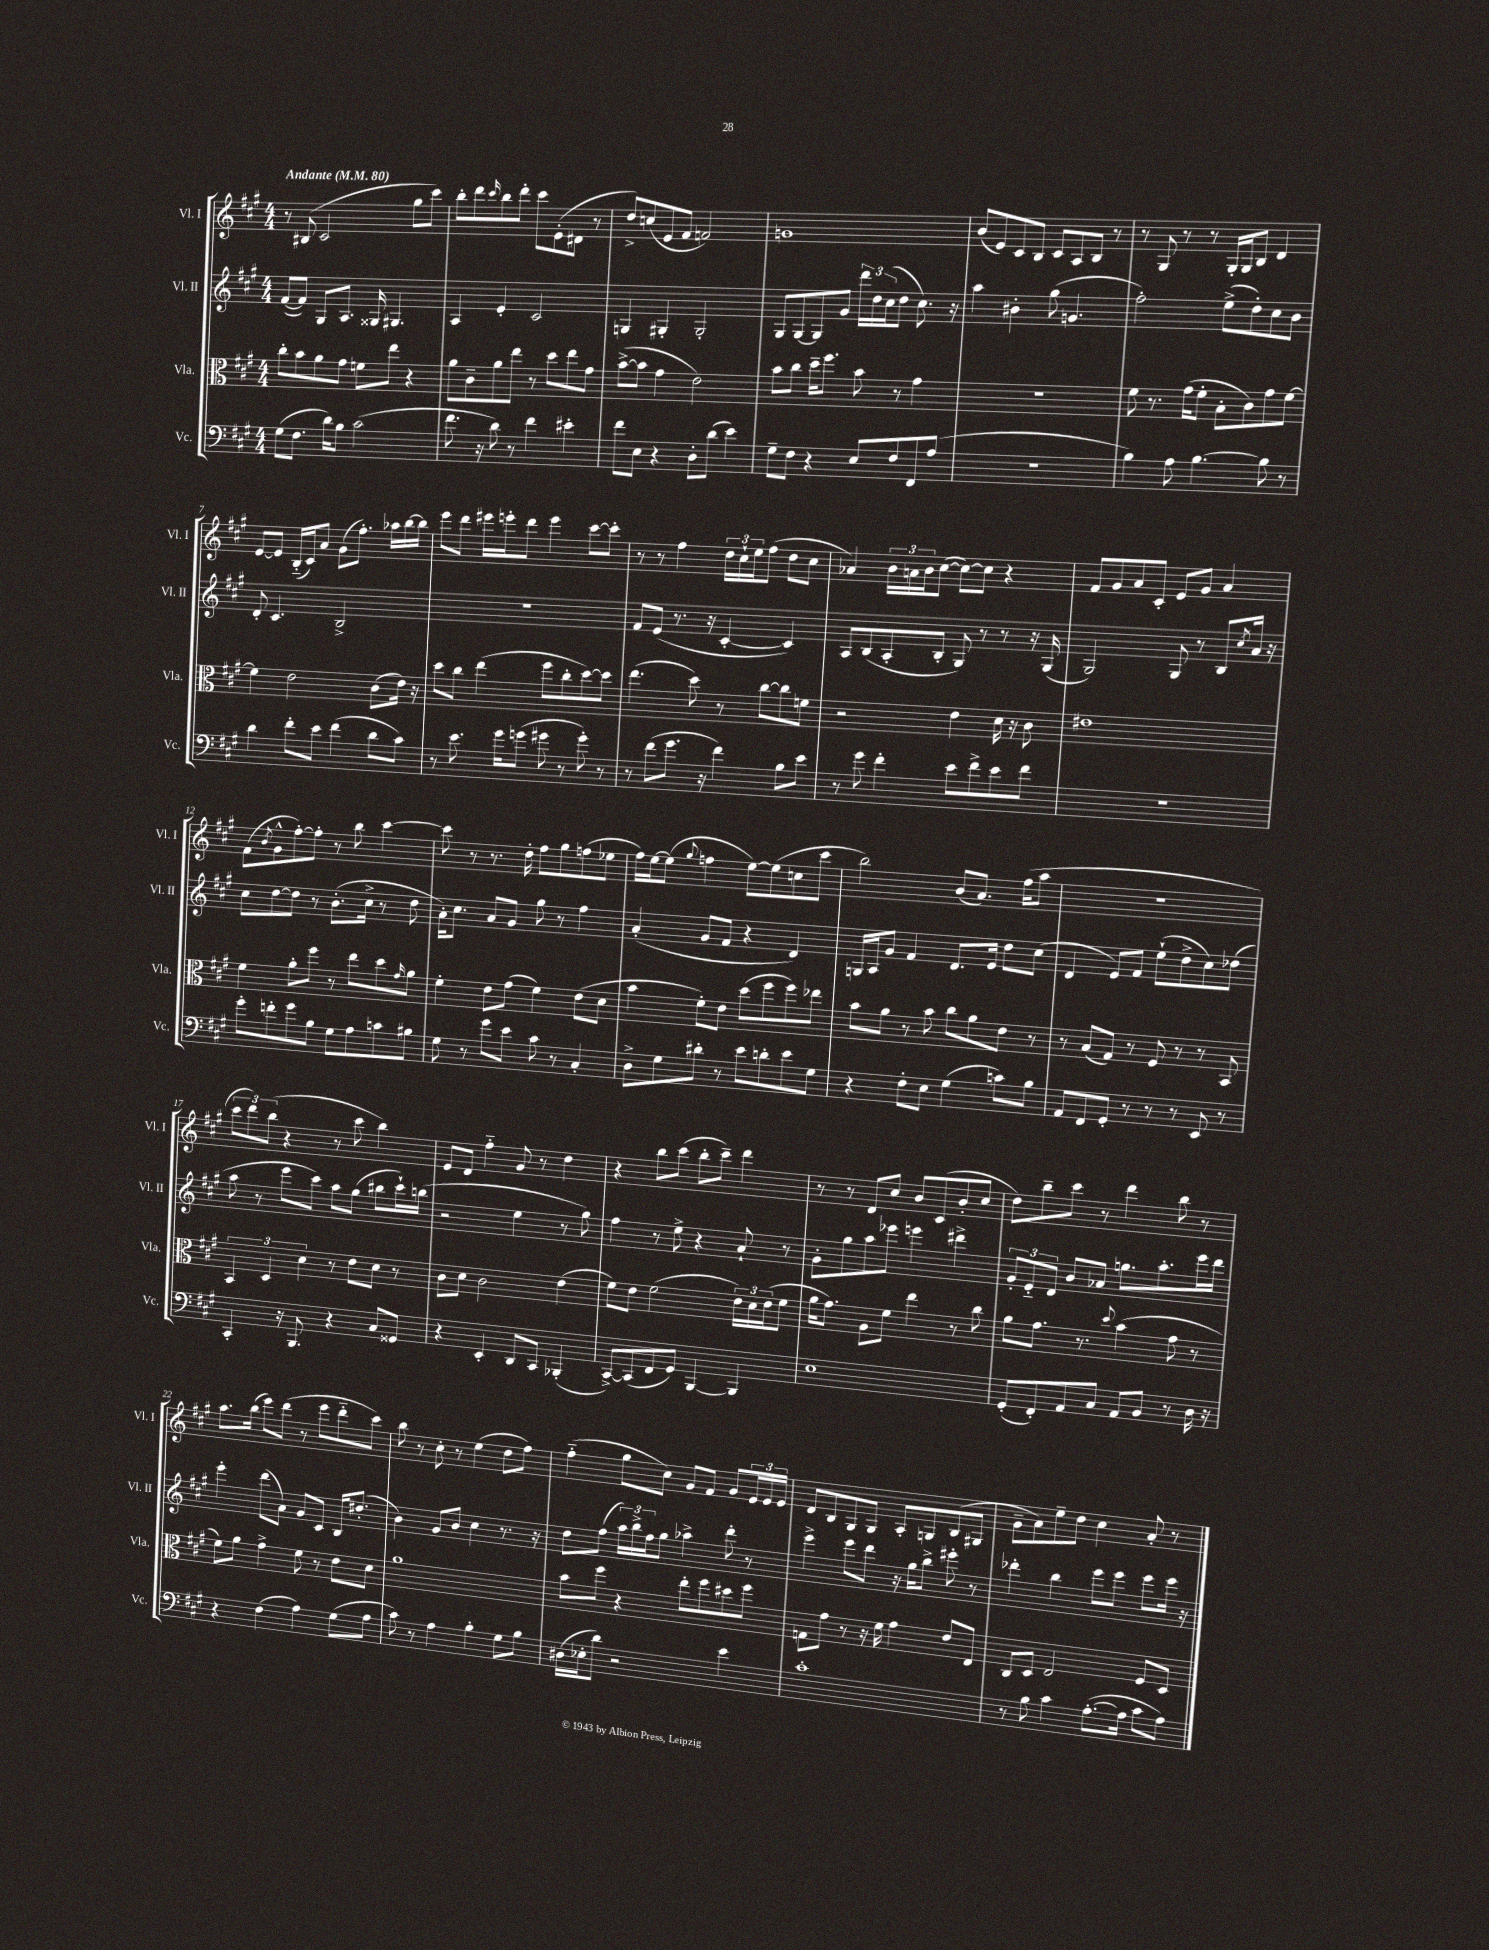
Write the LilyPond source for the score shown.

<<
\new StaffGroup <<
\new Staff = "s0" \with { instrumentName = "Vl. I" shortInstrumentName = "Vl. I" } {
    \clef treble \key a \major \numericTimeSignature \time 4/4 \tempo "Andante" 4 = 80
    r8 bis8( cis'2 gis''8 cis'''8) |
    b''8-. d'''8 \grace { cis'''16 } b''8 d'''8-. cis'''8 e'8-.( dis'8 r8 |
    d''8->) c''8( e'8 fis'8 f'2) |
    g'1 |
    b'8( e'8) cis'8 b8 cis'8 a8 b8 r8 |
    r8 gis8 r8 r8 gis16-. gis16 b8 d'4 |
    e'8~ e'8 b16-_( cis'16) a'8 gis'8( fis''8.-.) aes''16 b''16~ b''16 |
    e'''8 d'''8 eis'''16 e'''16-. d'''8 e'''4 cis'''8~ cis'''8-. |
    r8 r8 fis''4 \tuplet 3/2 { d''16 cis''16-! e''16 } fis''8( d''8 cis''8 |
    aes'4) \tuplet 3/2 { b'16 a'16 b'16 } cis''8~( cis''8~) cis''8 r4 |
    fis'8 gis'8 a'8 cis'8-. e'8 gis'8 a'4 |
    fis'8( \acciaccatura { b'8 } gis'8-^ fis''8~-.) fis''8-. r8 b''8 cis'''4~ |
    cis'''8 r8 r8. d''16-. fis''8 gis''8 f''8( ees''8 |
    fis''16) e''16~ e''8( \appoggiatura { gis''8 } f''4 e''8~) e''8( c''8 cis'''8 |
    b''2) b'8( a'8.) fis''16( a''8 |
    r1 |
    \tuplet 3/2 { cis'''8 d'''8) b''8( } r4 r8 cis'''8 b''4) |
    e'8 d'8 fis''4-_ gis'8 r8 d''4 |
    r4 b''8 cis'''8( b''8-. cis'''8--) d'''4 |
    r8 r8 d'8 cis''8 b'8 cis'8( b'8-. cis''8 |
    d''8) b''8-- cis'''8 r8 d'''4 b''8 r8 |
    a''8. b''16( e'''8) d'''8( r8 e'''8 d'''8-_ cis'''8) |
    b''8 r8 cis''8-. r8 e''4( d''8 fis''8) |
    fis''4-_( gis''8 cis''8) gis'8 fis'8 gis'8 \tuplet 3/2 { e'16 e'16 e'16 } |
    d'8 b8 gis8 gis8 a8-. g8 b8( gis8 |
    gis'8-- a'8) e''8-- d''8 cis''4 a'8-. r8 \bar "|." |
}
\new Staff = "s1" \with { instrumentName = "Vl. II" shortInstrumentName = "Vl. II" } {
    \clef treble \key a \major \numericTimeSignature \time 4/4
    fis'8~( fis'8) gis8 a8. gisis16 gis4. |
    a4 e'4-. cis'2 |
    g4 gis4-. gis2-. |
    gis8 gis8~ gis8 gis'8 \tuplet 3/2 { d'''16 d''16 cis''16( } d''8 cis''8.) r16 |
    a''4 bis'4-. gis''8( g'4. |
    fis''2-.) e''8->( d''8-.) cis''8 b'8 |
    d'8-. cis'4. b2-> |
    r1 |
    fis'8 e'8( r8. r16 cis'4~-. cis'4) |
    a8 b8( a8-. b8-. gis8) r8 r8 r16 gis16( |
    gis2) gis8 r8 b8 \acciaccatura { cis''8 } a'16 r16 |
    cis''8 d''8~ d''8 r8 b'8.-.( cis''16-> r8 d''8 |
    a'16-.) cis''8. a'8 gis'8 gis''8 r8 fis''4 |
    a'4-.( gis'8 fis'8 r4 d'4) |
    g16 a16 gis'8 fis'4 d'8. e'16 d''8 cis''8( |
    d'4 e'8) fis'8 e''8-!( d''8-> cis''8) des''8( |
    a''8 r8 e'''8 cis'''8) a''8 gis''8( bis''8 cis'''16-!) b''16( |
    r2 e''4 r8 gis''8) |
    fis''4 r8 e''8-> r4 a'8-! r8 |
    gis'8-. gis''8 a''8 ees'''8 e'''4 dis'''4-> |
    \tuplet 3/2 { gis'8-. e'8-_ d'8 } b'8 aes'8 g''8. a''8.-. e'''16 d'''16 |
    e'''4-. d'''8( a'8) gis'8 cis'8 b16 dis''8.-.( |
    b'4) gis'8 b'8 cis''4 r8. r16 |
    d''8 fis''8( \tuplet 3/2 { a''16) b''16-> fis''16 } gis''8 aes''4-> d'''8-. r8 |
    e'''4-> e'''8 d'''8 r16 gis''16 b''8-> eis'''8-. r8 |
    des'''4-. b''4 e'''8 e'''8 e'''8 e'''16 r16 \bar "|." |
}
\new Staff = "s2" \with { instrumentName = "Vla." shortInstrumentName = "Vla." } {
    \clef alto \key a \major \numericTimeSignature \time 4/4
    cis''8-. b'8 a'8 gis'8 f'8 e''8 r4 |
    a'8 cis'8-- a'8 e''8 r8 d''8 e''8 gis'8 |
    b'8~->( b'8 gis'4 e'2) |
    b'8 cis''8 d''16-- fis''8. b'8 r8 gis'4 |
    R1 |
    fis'8 r8. gis'16( fis'8-. b8-. cis'8) gis'8 fis'8~ |
    fis'4 e'2 cis'8( e'16) r16 |
    d''8 cis''8 e''4( fis''8 cis''8-. d''8~) d''8 |
    e''4.( d''8) r8 cis''8~ cis''8 f'8 |
    r2 e'4 d'16 r16 cis'8 |
    eis'1 |
    fis'4 a'8-. fis''8 r8 e''8 d''8 \grace { gis'16 } a'8 |
    fis'4-. e'8 gis'8( fis'4) e'8( d'8 |
    b'4 fis'8-.) e'8 d''8( fis''8 fis''8) ees''8 |
    b'8 a'8 r8 b'8 cis''8 a'8 e'8 r8 |
    r8 b8( gis8) r8 fis8 r8 r8 b,8 |
    \tuplet 3/2 { b,4 d4 d'4 } r8 e'8 d'8 r8 |
    cis'8 d'8 cis'2 e'4( |
    fis'8) e'8 fis'2( \tuplet 3/2 { e'16) d'16 e'16( } fis'8 |
    a'16 gis'8.) a8 fis'8 e''4 r8 cis''8 |
    a'8 gis'8. r8. \appoggiatura { d''8 } b'4( gis'8 r8 |
    fis'8) a'8 gis'4-> fis'8 r8 e'8 d'8 |
    a'1 |
    b'8 fis''8 r4 e''8-. fis''8 dis''8 fis''8 |
    g8 gis'8 r8 r16 fis'16 gis'4 e'8 e8 |
    cis8 d8 e2 fis8 d8 \bar "|." |
}
\new Staff = "s3" \with { instrumentName = "Vc." shortInstrumentName = "Vc." } {
    \clef bass \key a \major \numericTimeSignature \time 4/4
    gis8( fis8. d'16) b8 cis'2( |
    fis'8. r16 d'8) r8 fis'4 eis'4-. |
    fis'8 e8 r4 d8-. d'8( e'4) |
    gis8-- fis8 r4 e8 fis8 fis,8 a8( |
    r1 |
    b4) a8 b4.~ b8 r8 |
    d'4 fis'8-. e'8 fis'4( d'8 cis'8) |
    r8 e'8. gis'16 g'8( gis'8 r8 gis'8-.) r8 |
    r8 fis'8( gis'8. r16 fis'4) b8 e'8 |
    r8 gis'8 fis'4-. e'8 fis'8-> e'8 fis'8 |
    R1 |
    gis'8-. f'8-. gis'8 b8 gis8 a8 c'8 bis8 |
    gis8 r8 gis'8 e'8 cis'8 r8 cis4-. |
    d8-> gis8 dis'8-. r8 e'8 d'8-. e'8 gis8 |
    r4 fis8-. e8 gis4( c'8) b8 |
    a,8 fis,8 gis,8-. r8 r8 r8 e,8 r8 |
    cis,4-. r16 b,,8. r4 cis8 gisis,8 |
    r4 e,4-. d,8 cis,8 bes,,4-.( |
    cis,8~->) cis,8( fis,8 gis,8) b,,4~ b,,4 |
    e1 |
    gis,8-.( fis,8-.) a,8 cis8 a,8 b,8 r8 d16 r16 |
    r4 fis4( a4) gis8( a8 |
    cis'8) r8 a4 b4-. gis8 b8 |
    dis16( ees16-. d'8) r2 e'4 |
    cis'1-. |
    r8 b8 cis'4 a8.~-.( a16 cis'8 a8) \bar "|." |
}
>>
>>
